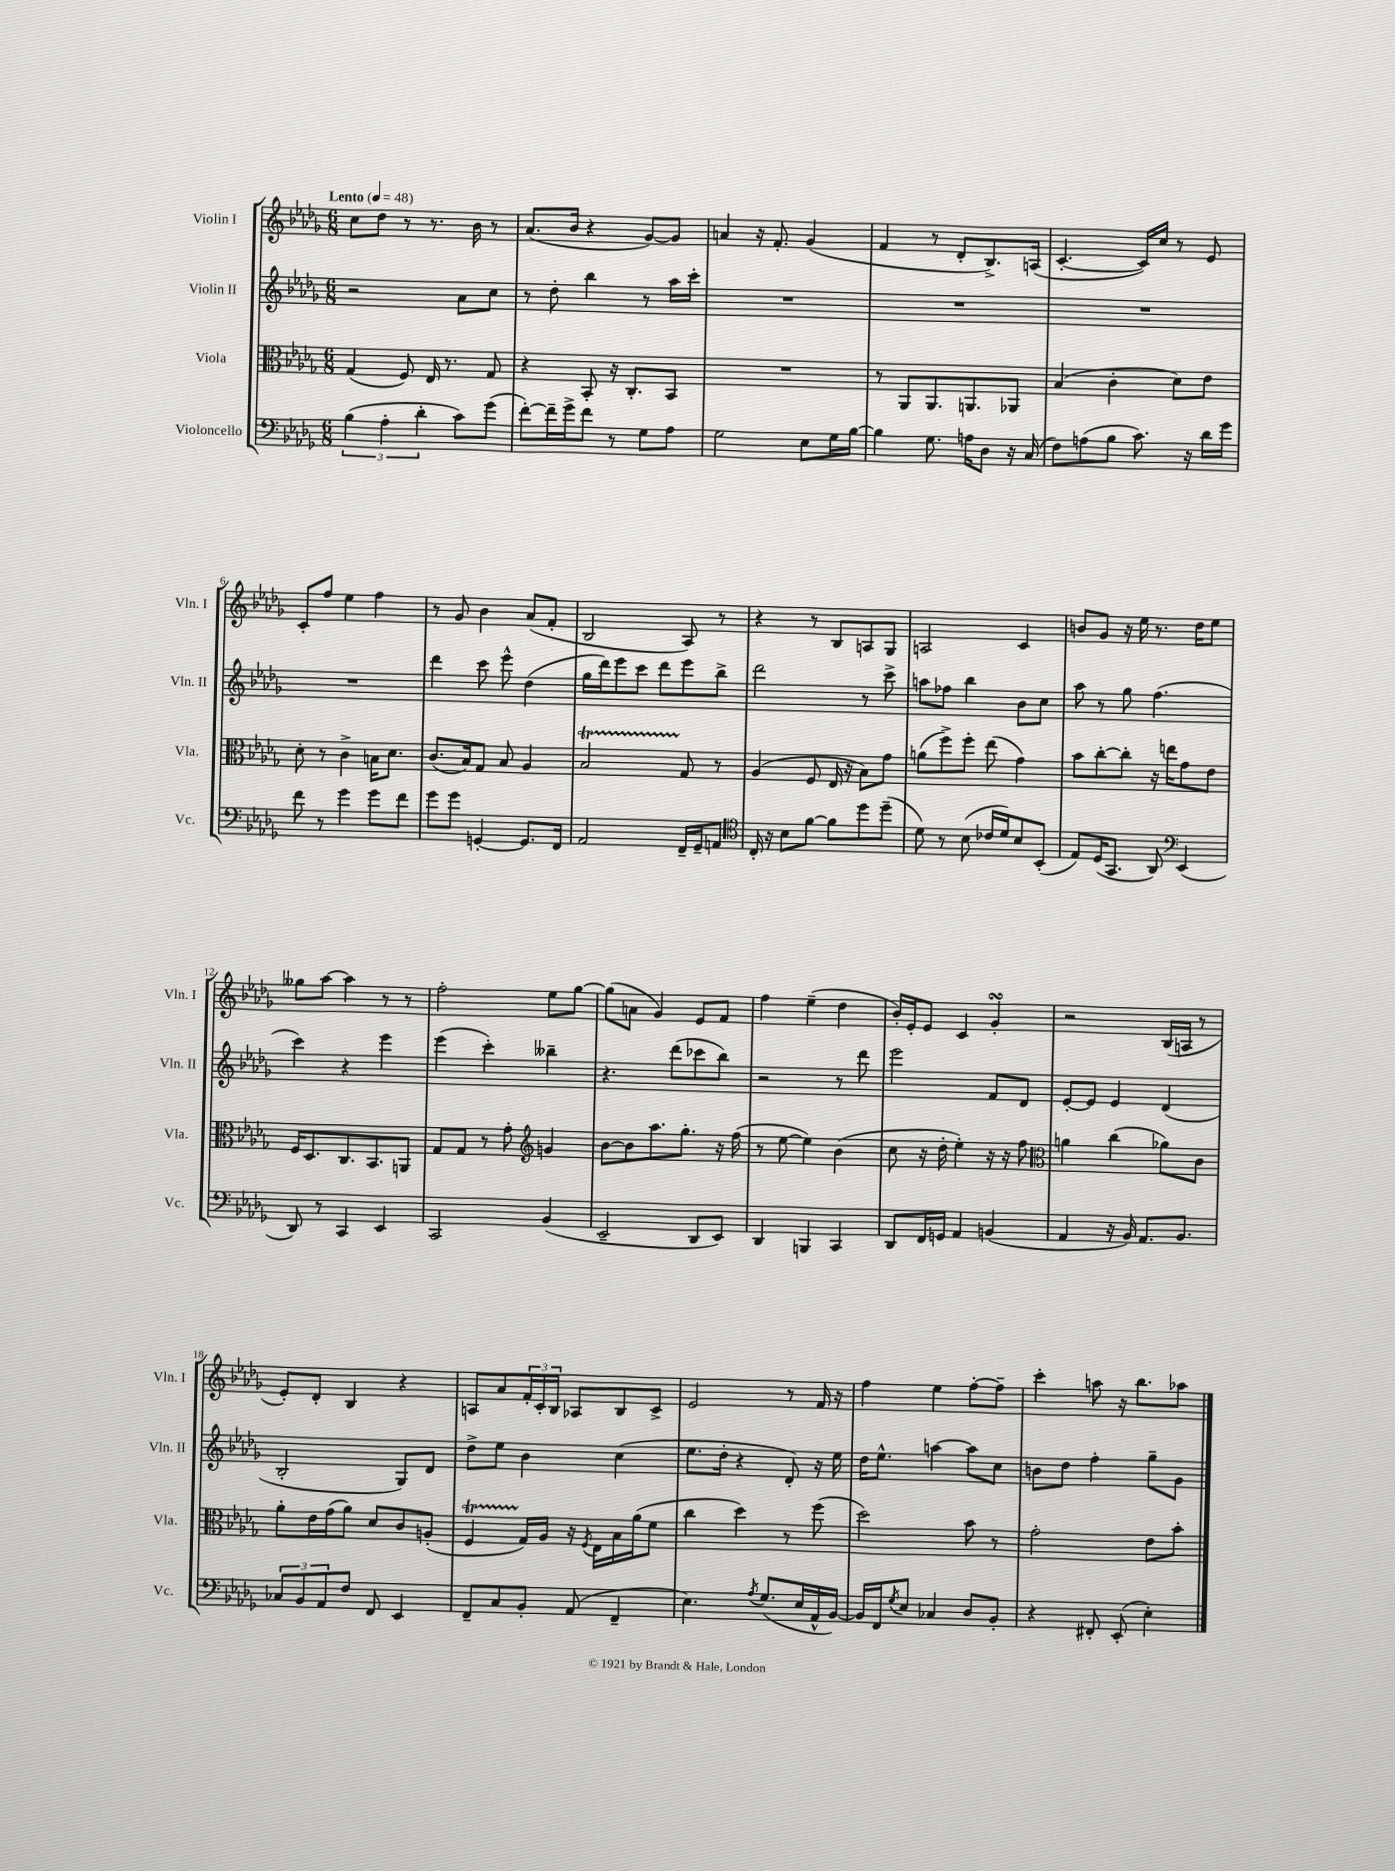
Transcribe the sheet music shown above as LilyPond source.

<<
\new StaffGroup <<
\new Staff = "s0" \with { instrumentName = "Violin I" shortInstrumentName = "Vln. I" } {
    \clef treble \key des \major \numericTimeSignature \time 6/8 \tempo "Lento" 4 = 48
    c''8 des''8 r8 r8. bes'16 r8 |
    aes'8.( bes'16 r4 ges'8~) ges'8 |
    a'4 r16 f'8.-. ges'4( |
    f'4 r8 des'8-. bes8.->) a16( |
    c'4.~-. c'16) c''16 r8 ees'8 |
    c'8-. f''8 ees''4 f''4 |
    r8 ges'8 bes'4 aes'8( f'8-. |
    bes2 aes8) r8 |
    r4 r8 bes8 a8 ges8 |
    a2 c'4 |
    b'8 ges'8 r16 ees''16 r8. des''16 ees''8 |
    geses''8 aes''8~ aes''4 r8 r8 |
    f''2-. ees''8 ges''8~ |
    ges''8( a'8 ges'4) ees'8 f'8 |
    f''4 ees''4--( des''4 |
    bes'16-.) ees'16-. ees'8 c'4 ges'4-.\turn |
    r2 bes16( a16 r8 |
    ees'8-.) des'8-. bes4 r4 |
    a8 aes'8 \tuplet 3/2 { f'16-. c'16-. bes16 } aes8 bes8 c'8-> |
    ees'2 r8 f'16 r16 |
    f''4 ees''4 f''8~-. f''8-- |
    c'''4-. a''8 r16 bes''8. aes''8 \bar "|." |
}
\new Staff = "s1" \with { instrumentName = "Violin II" shortInstrumentName = "Vln. II" } {
    \clef treble \key des \major \numericTimeSignature \time 6/8
    r2 aes'8 c''8 |
    r8 des''8-. bes''4 r8 aes''16 c'''16-. |
    R2. |
    R2. |
    R2. |
    R2. |
    des'''4 c'''8 ees'''8-^ des''4( |
    ges''16 des'''16) ees'''8 c'''8 des'''8 ees'''8 bes''8-> |
    des'''2 r8 c'''8-> |
    a''8 fes''8 bes''4 bes'8 c''8 |
    aes''8 r8 ges''8 f''4.( |
    c'''4) r4 ees'''4 |
    ees'''4( c'''4-.) beses''4-- |
    r4. des'''8( ces'''8 bes''8) |
    r2 r8 des'''8 |
    ees'''2 f'8 des'8 |
    ees'8~-. ees'8 ees'4 des'4( |
    bes2-. ges8) des'8 |
    des''8-> ees''8 bes'4 c''4( |
    ees''8. des''16-. r4 des'8-.) r16 ees''16 |
    des''16 ees''8.-^ a''4~ a''8 c''8 |
    b'8 des''8 f''4-. ges''8-- ges'8 \bar "|." |
}
\new Staff = "s2" \with { instrumentName = "Viola" shortInstrumentName = "Vla." } {
    \clef alto \key des \major \numericTimeSignature \time 6/8
    ges4( f8) ees16 r8. ges8 |
    r4 bes,8-. r16 c8.-. bes,8 |
    R2. |
    r8 aes,8 aes,8. a,8. aes,8 |
    bes4( c'4-. des'8) ees'8 |
    des'8-. r8 c'4-> b16 des'8. |
    c'8.( bes16) ges8 bes8 aes4 |
    bes2\startTrillSpan ges8\stopTrillSpan r8 |
    aes4( f8 ees16 r16 bes8) ges'8 |
    a'8( f''8->) f''8-. ees''8( ges'4) |
    bes'8 c''8~-. c''8-. r16 e''16 ges'8 ees'8 |
    f16 des8. c8. bes,8. a,8 |
    ges8 ges8 r8 ges'8-. \clef treble g'4 |
    bes'8~ bes'8 aes''8. ges''8.-. r16 f''16( |
    r8 ees''8~ ees''4) bes'4( |
    c''8 r16 des''16-. ees''4-.) r16 r16 f''8 |
    \clef alto a'4 c''4( aes'8) c'8 |
    aes'8-. ees'16 ges'16( aes'8) des'8 c'8 a8-.( |
    f4\startTrillSpan ges16\stopTrillSpan) aes16 r16 \acciaccatura { f8 } ees16 bes16 aes'16( f'8 |
    c''4 des''4) r8 f''8( |
    des''2) bes'8 r8 |
    ges'2-. ees'8 bes'8-. \bar "|." |
}
\new Staff = "s3" \with { instrumentName = "Violoncello" shortInstrumentName = "Vc." } {
    \clef bass \key des \major \numericTimeSignature \time 6/8
    \tuplet 3/2 { bes4( aes4-. des'4-. } c'8) ges'8( |
    f'8~-.) f'16-- ges'16-> f'8 r8 ges8 aes8 |
    ges2 ees8 ges16 bes16~ |
    bes4 ges8. a16 des8 r16 c16( |
    f8) a8( bes8 c'8.) r16 des'16 ges'16 |
    f'8 r8 ges'4 ges'8 f'8 |
    ges'8 ges'8 g,4~-. g,8. f,16 |
    aes,2 f,16-- ges,16-- a,8 |
    \clef tenor c16-. r16 bes8 f'8~ f'8 des''8 des''8--( |
    des'8) r8 bes8( ces'16 des'16) bes8 bes,8-.( |
    ees8) des16( ges,8. aes,8) \clef bass ees,4( |
    des,8) r8 c,4 ees,4 |
    c,2 bes,4( |
    ees,2-- des,8 ees,8) |
    des,4 b,,4 c,4 |
    des,8 f,16 g,16 aes,4 b,4( |
    aes,4 r16 bes,16) aes,8. bes,8. |
    \tuplet 3/2 { ces8 bes,8 aes,8 } f8 f,8 ees,4 |
    f,8-- c8 bes,8-. aes,8( f,4-- |
    ees4.) \acciaccatura { aes8 } ges8.( ees16 aes,16-^ bes,16~) |
    bes,16 f,16 \acciaccatura { ges8 } ees8 ces4 des8 bes,8-. |
    r4 fis,8-. ees,8-.( ees4-.) \bar "|." |
}
>>
>>
